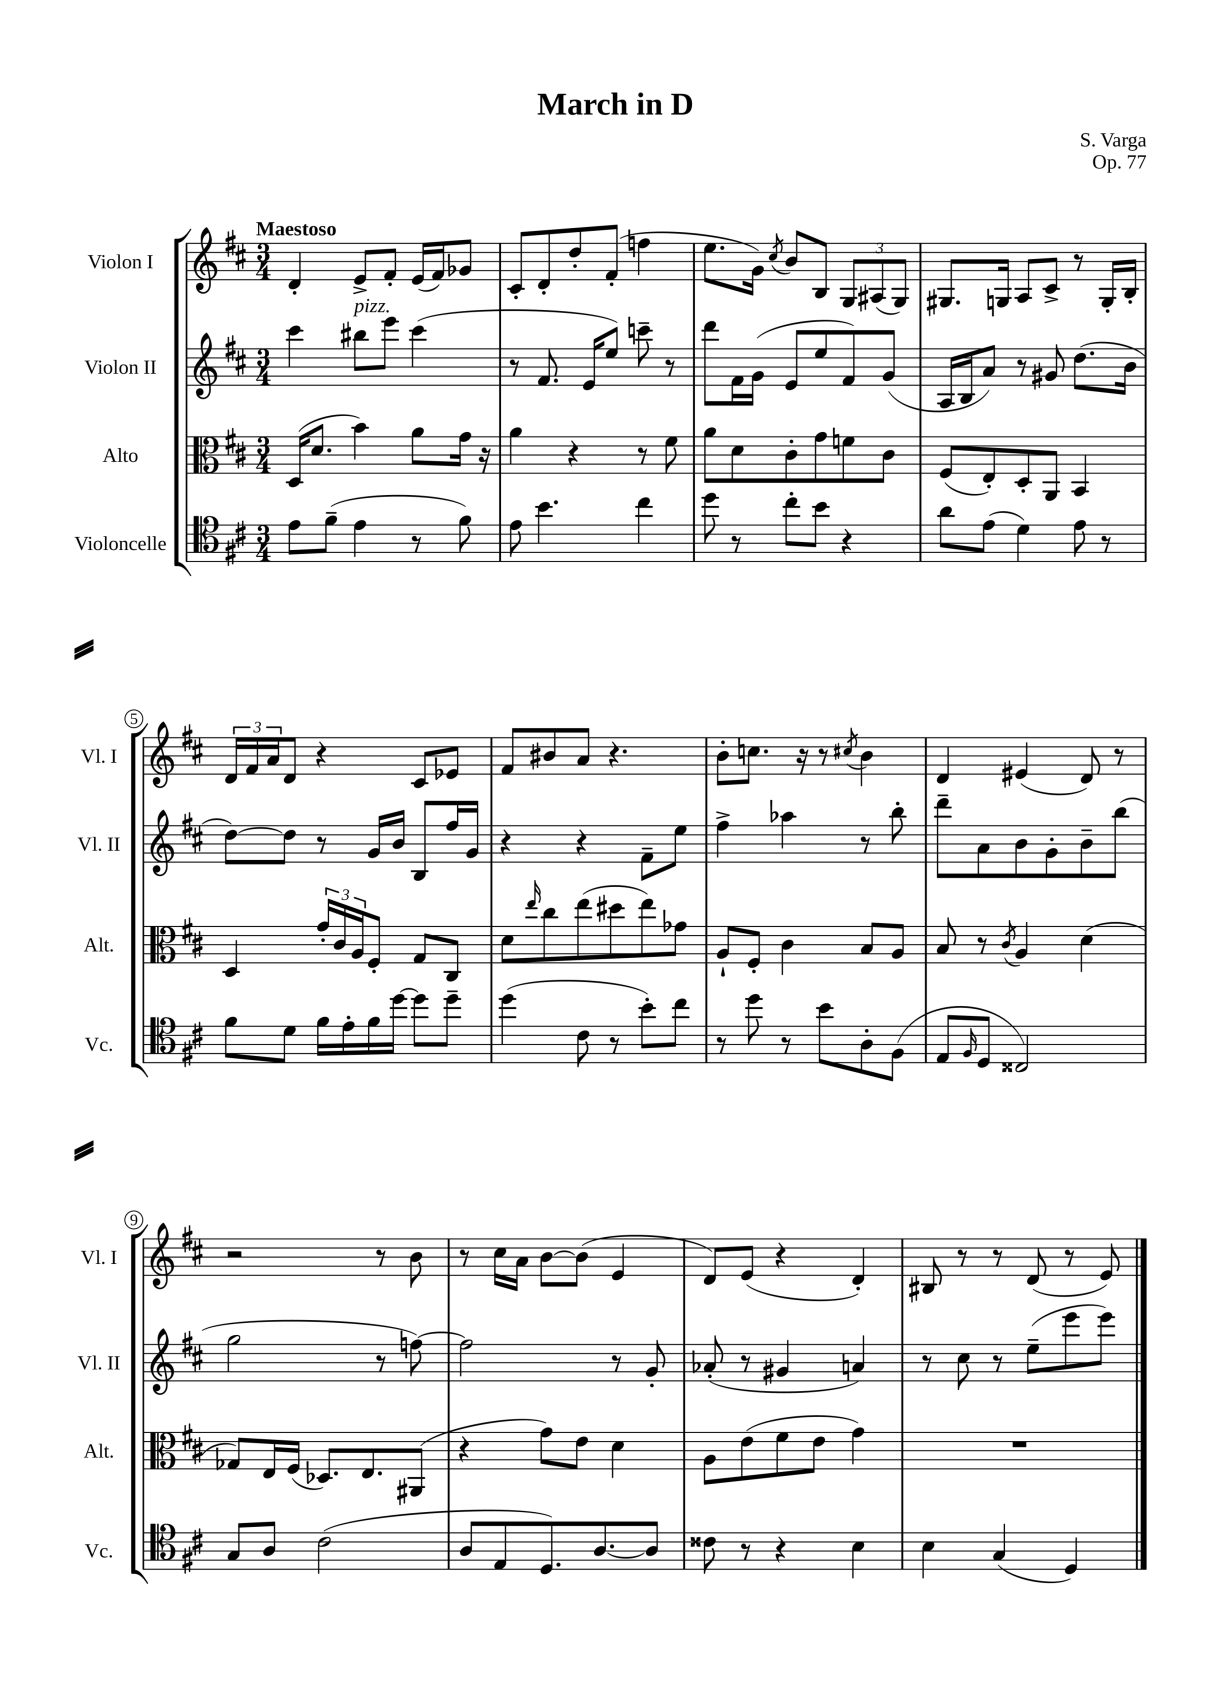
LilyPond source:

\header { title = "March in D" composer = "S. Varga" opus = "Op. 77" }
<<
\new StaffGroup <<
\new Staff = "s0" \with { instrumentName = "Violon I" shortInstrumentName = "Vl. I" } {
    \clef treble \key d \major \numericTimeSignature \time 3/4 \tempo "Maestoso"
    d'4-. e'8-> fis'8-. e'16( fis'16) ges'8 |
    cis'8-. d'8-. d''8-. fis'8-.( f''4 |
    e''8. g'16) \acciaccatura { cis''8 } b'8 b8 \tuplet 3/2 { g8 ais8( g8) } |
    gis8. g16 a8 cis'8-> r8 g16-. b16-. |
    \tuplet 3/2 { d'16 fis'16 a'16 } d'8 r4 cis'8 ees'8 |
    fis'8 bis'8 a'8 r4. |
    b'8-. c''8. r16 r8 \acciaccatura { cis''8 } b'4 |
    d'4 eis'4( d'8) r8 |
    r2 r8 b'8 |
    r8 cis''16 a'16 b'8~ b'8( e'4 |
    d'8) e'8( r4 d'4-.) |
    bis8 r8 r8 d'8( r8 e'8) \bar "|." |
}
\new Staff = "s1" \with { instrumentName = "Violon II" shortInstrumentName = "Vl. II" } {
    \clef treble \key d \major \numericTimeSignature \time 3/4
    cis'''4 bis''8^\markup { \italic "pizz." } e'''8 cis'''4( |
    r8 fis'8. e'16 e''8) c'''8-- r8 |
    d'''8 fis'16 g'16( e'8 e''8 fis'8) g'8( |
    a16 b16 a'8) r8 gis'8 d''8.( b'16 |
    d''8~) d''8 r8 g'16 b'16 b8 fis''16 g'16 |
    r4 r4 fis'8-- e''8 |
    fis''4-> aes''4 r8 b''8-. |
    d'''8-- a'8 b'8 g'8-. b'8-- b''8( |
    g''2 r8 f''8~) |
    f''2 r8 g'8-. |
    aes'8-.( r8 gis'4 a'4) |
    r8 cis''8 r8 e''8--( e'''8 e'''8) \bar "|." |
}
\new Staff = "s2" \with { instrumentName = "Alto" shortInstrumentName = "Alt." } {
    \clef alto \key d \major \numericTimeSignature \time 3/4
    d16( d'8. b'4) a'8 g'16 r16 |
    a'4 r4 r8 fis'8 |
    a'8 d'8 cis'8-. g'8 f'8 cis'8 |
    fis8( e8-.) d8-. a,8 b,4 |
    d4 \tuplet 3/2 { g'16-. cis'16 a16 } fis8-. g8 cis8 |
    d'8 \grace { e''16 } cis''8 e''8( dis''8 e''8) ges'8 |
    a8-! fis8-. cis'4 b8 a8 |
    b8 r8 \acciaccatura { cis'8 } a4 d'4( |
    ges8) e16 fis16( des8.) e8. ais,8( |
    r4 g'8) e'8 d'4 |
    a8 e'8( fis'8 e'8 g'4) |
    R2. \bar "|." |
}
\new Staff = "s3" \with { instrumentName = "Violoncelle" shortInstrumentName = "Vc." } {
    \clef tenor \key d \major \numericTimeSignature \time 3/4
    e'8 fis'8--( e'4 r8 fis'8) |
    e'8 b'4. cis''4 |
    d''8 r8 cis''8-. b'8 r4 |
    a'8 e'8( d'4) e'8 r8 |
    fis'8 d'8 fis'16 e'16-. fis'16 d''16~ d''8 d''8-- |
    d''4( cis'8 r8 b'8-.) cis''8 |
    r8 d''8 r8 b'8 a8-. fis8( |
    e8 \grace { fis16 } d8 cisis2) |
    g8 a8 cis'2( |
    a8 e8 d8.) a8.~ a8 |
    cisis'8 r8 r4 b4 |
    b4 g4( d4) \bar "|." |
}
>>
>>
\layout { \context { \Score \override BarNumber.stencil = #(make-stencil-circler 0.1 0.3 ly:text-interface::print) } }
